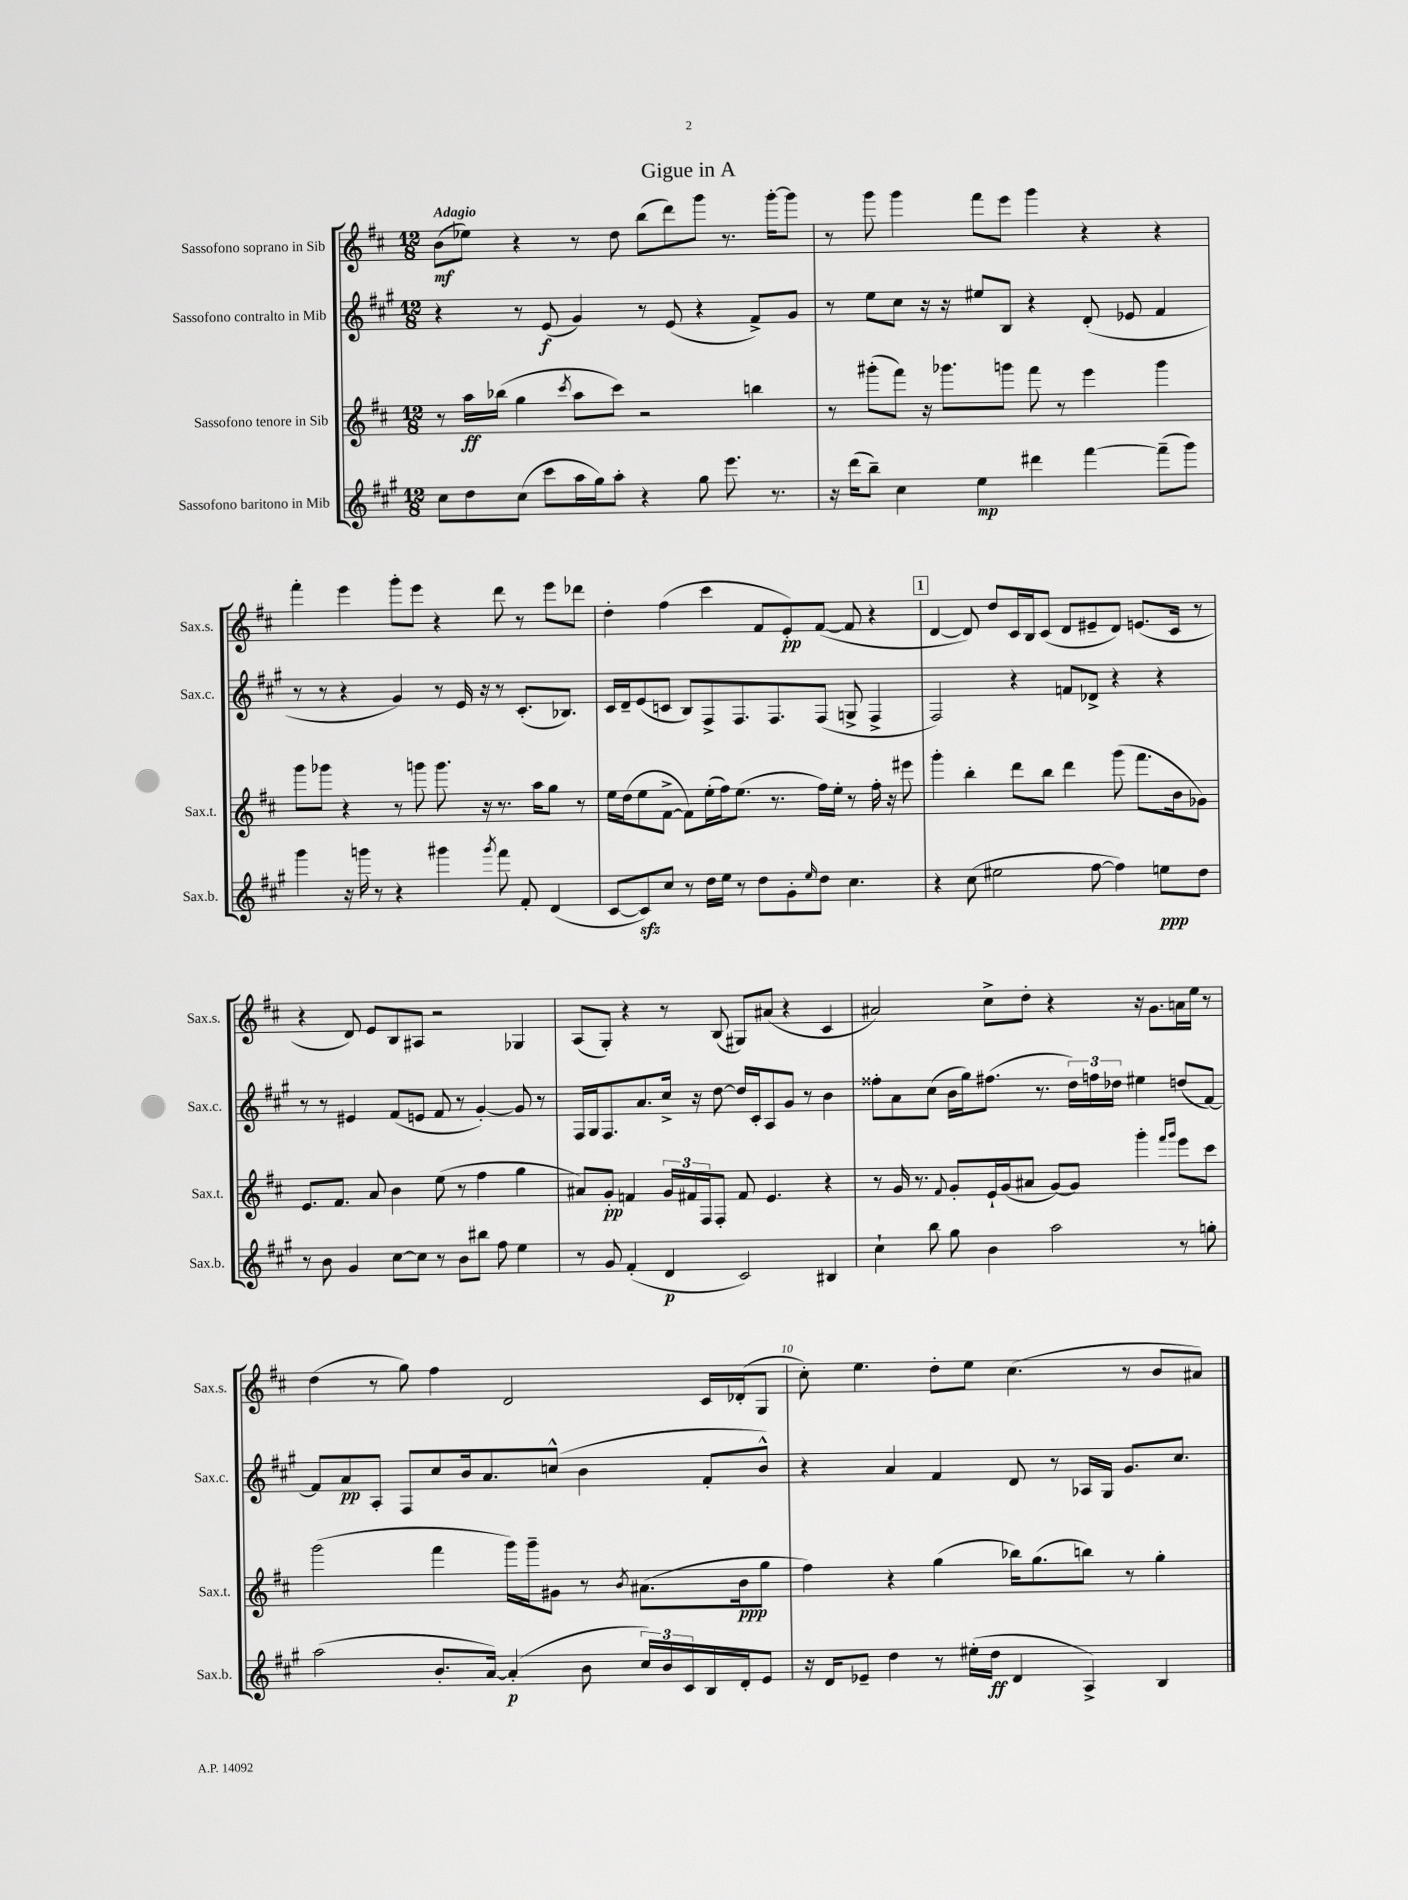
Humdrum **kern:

**kern	**dynam	**kern	**dynam	**kern	**dynam	**kern	**dynam
*part4	*part4	*part3	*part3	*part2	*part2	*part1	*part1
*staff4	*staff4	*staff3	*staff3	*staff2	*staff2	*staff1	*staff1
*I"Sassofono baritono in Mib	*	*I"Sassofono tenore in Sib	*	*I"Sassofono contralto in Mib	*	*I"Sassofono soprano in Sib	*
*I'Sax.b.	*	*I'Sax.t.	*	*I'Sax.c.	*	*I'Sax.s.	*
*clefG2	*	*clefG2	*	*clefG2	*	*clefG2	*
*k[f#c#g#]	*	*k[f#c#]	*	*k[f#c#g#]	*	*k[f#c#]	*
*M12/8	*	*M12/8	*	*M12/8	*	*M12/8	*
=1	=1	=1	=1	=1	=1	=1	=1
!	!	!	!	!	!	!LO:TX:a:B:t=Adagio	!
8cc#\L	.	8r	.	4r	.	(8b\L	mf
8dd\	.	16aa\LL	ff	.	.	8ee-X\J)	.
.	.	(16bb-X\JJ	.	.	.	.	.
(8cc#\J	.	4gg\	.	8r	.	4r	.
8ccc#\L	.	.	.	(8e/	f	.	.
.	.	8qccc#/	.	.	.	.	.
16aa\L	.	8aa\L	.	4g#/)	.	8r	.
16gg#\J)	.	.	.	.	.	.	.
8aa'\J	.	8ccc#\J)	.	.	.	8dd\	.
4r	.	2r	.	8r	.	(8bb\L	.
.	.	.	.	(8e/	.	8ddd\)	.
8gg#\	.	.	.	4r	.	8ggg\J	.
8.eee\	.	.	.	.	.	8.r	.
.	.	4bbn\	.	8f#^/L)	.	.	.
8.r	.	.	.	.	.	[16ggg'\KL	.
.	.	.	.	8g#/J	.	8ggg\J]	.
=2	=2	=2	=2	=2	=2	=2	=2
16r	.	8r	.	8r	.	8r	.
(16ddd\KL	.	.	.	.	.	.	.
8bb~\J)	.	(8ggg#X'\L	.	8ee\L	.	8ggg\	.
4cc#\	.	8fff#\J)	.	8cc#\J	.	4ggg\	.
.	.	16r	.	16r	.	.	.
.	.	8.ggg-X\L	.	16r	.	.	.
4ee\	mp	.	.	8ee#X/L	.	8fff#\L	.
.	.	8gggn\J	.	8B/J	.	8eee\J	.
4ddd#X\	.	8fff#\	.	4r	.	4ggg\	.
.	.	8r	.	.	.	.	.
[4fff#\	.	4eee\	.	(8d'/	.	4r	.
.	.	.	.	8e-X/	.	.	.
(8fff#~\L]	.	4ggg\	.	4f#/	.	4r	.
8ggg#\J)	.	.	.	.	.	.	.
!!LO:LB:g=z
=3	=3	=3	=3	=3	=3	=3	=3
4ggg#\	.	8ggg\L	.	8r	.	4fff#'\	.
.	.	8ggg-X\J	.	8r	.	.	.
16r	.	4r	.	4r	.	4eee\	.
16gggn\	.	.	.	.	.	.	.
8r	.	.	.	.	.	.	.
4r	.	8r	.	4g#/)	.	8ggg'\L	.
.	.	8gggn\	.	.	.	8eee\J	.
4ggg#X\	.	8.ggg\	.	8r	.	4r	.
.	.	.	.	16e/	.	.	.
.	.	16r	.	16r	.	.	.
8qggg#/	.	.	.	.	.	.	.
8fff#\	.	8.r	.	8r	.	8ddd\	.
8f#'/	.	.	.	(8.c#'/L	.	8r	.
.	.	16aa\KL	.	.	.	.	.
(4d/	.	8gg\J	.	.	.	8eee\L	.
.	.	.	.	8.B-X/J)	.	.	.
.	.	8r	.	.	.	8ddd-X\J	.
=4	=4	=4	=4	=4	=4	=4	=4
[8c#/L	.	16ee\LL	.	16c#/LL	.	4dd'\	.
.	.	(16dd\J	.	16d~/J	.	.	.
8c#zz/])	.	8ee\	.	(8e/	.	.	.
8cc#/J	.	[8f#^\J	.	8cn/J	.	(4ff#\	.
8r	.	8f#\L])	.	8B/L)	.	.	.
16dd\LL	.	(16ee'\L	.	8F#^/	.	4ccc#\	.
16ee\JJ	.	16ff#\J)	.	.	.	.	.
8r	.	(8.ee\J	.	8.F#/	.	.	.
8dd\L	.	.	.	.	.	8f#/L	.
.	.	8.r	.	8.F#/	.	.	.
8g#'\	.	.	.	.	.	8e'/)	pp
16qqee/	.	.	.	.	.	.	.
8dd\J	.	16ff#\LL)	.	(8F#/J	.	([8f#/J	.
.	.	16ee'\JJ	.	.	.	.	.
4.cc#\	.	8r	.	8Gn^/	.	8f#/]	.
.	.	16ff#'\	.	4F#^/	.	4r	.
.	.	16r	.	.	.	.	.
.	.	8eee#X\	.	.	.	.	.
!!LO:REH:place=s1:t=1
=5	=5	=5	=5	=5	=5	=5	=5
4r	.	4ggg'\	.	2F#/)	.	[4d/	.
(8cc#\	.	4bb'\	.	.	.	8d/])	.
2ee#X\	.	.	.	.	.	8dd/L	.
.	.	8ddd\L	.	4r	.	16c#/L	.
.	.	.	.	.	.	16B/J	.
.	.	8bb\J	.	.	.	(8c#/J	.
.	.	4ddd\	.	8fn/L	.	8d/L	.
[8ff#\	.	.	.	8d-X^/J	.	8e#X~/	.
4ff#\])	.	(8ggg\	.	4r	.	8d/J)	.
.	.	8.fff#\L	.	.	.	(8.en/L	.
8een\L	ppp	.	.	4r	.	.	.
.	.	16b\k	.	.	.	16c#/Jk	.
8dd\J	.	8g-X\J)	.	.	.	8r	.
!!LO:LB:g=z
=6	=6	=6	=6	=6	=6	=6	=6
8r	.	8.e/L	.	8r	.	4r	.
8b\	.	.	.	8r	.	.	.
.	.	8.f#/J	.	.	.	.	.
4g#/	.	.	.	4e#X/	.	8d/)	.
.	.	8a/	.	.	.	8e/L	.
[8cc#\L	.	4b\	.	(8f#/L	.	8B/	.
8cc#\J]	.	.	.	8en/J	.	8A#X/J	.
8r	.	(8ee\	.	8f#/	.	2r	.
8b\L	.	8r	.	8r	.	.	.
8bb#X\J	.	4ff#\	.	[4g#'/)	.	.	.
8ff#\	.	.	.	.	.	.	.
4ee\	.	4gg\	.	8g#/]	.	4G-X/	.
.	.	.	.	8r	.	.	.
=7	=7	=7	=7	=7	=7	=7	=7
8r	.	8a#X/L)	.	16F#/LL	.	(8A/L	.
.	.	.	.	16G#/J	.	.	.
8g#/	.	8g'/J	pp	8.F#/	.	8G'/J)	.
(4f#'/	.	4fn/	.	.	.	4r	.
.	.	.	.	8.a/	.	.	.
4d/	p	24g/LL	.	16cc#^/Jk	.	8r	.
.	.	24f#X/	.	.	.	.	.
.	.	.	.	16r	.	.	.
.	.	24F#/J	.	.	.	.	.
.	.	8F#'/J	.	[8dd\	.	(8B/	.
2c#/)	.	8f#/	.	16dd/LL]	.	8G#X/L)	.
.	.	.	.	16c#'/J	.	.	.
.	.	4.e/	.	8A/	.	(8a#X/J	.
.	.	.	.	8g#/J	.	4r	.
.	.	.	.	8r	.	.	.
4B#X/	.	4r	.	4b\	.	4c#/	.
=8	=8	=8	=8	=8	=8	=8	=8
4cc#`\	.	8r	.	8ff##X'\L	.	2a#X/)	.
.	.	16g/	.	8a\	.	.	.
.	.	8.r	.	.	.	.	.
8bb\	.	.	.	(8cc#\J	.	.	.
.	.	8qqf#/	.	.	.	.	.
8gg#\	.	8g'/L	.	16b\LL	.	.	.
.	.	.	.	16gg#\J)	.	.	.
4b\	.	16e`/L	.	(8.ff#X\J	.	8cc#^\L	.
.	.	(16g/J	.	.	.	.	.
.	.	8a#X/J	.	.	.	8dd'\J	.
.	.	.	.	8.r	.	.	.
2aa\	.	[8g/L)	.	.	.	4r	.
.	.	8g/J]	.	24dd\LL)	.	.	.
.	.	.	.	24ffn\	.	.	.
.	.	.	.	24dd-X\JJ	.	.	.
.	.	4ggg'\	.	4ee#X\	.	16r	.
.	.	.	.	.	.	8.g\L	.
.	.	16qqfff#/LL	.	.	.	.	.
.	.	16qqggg/JJ	.	.	.	.	.
8r	.	8eee\L	.	(8ddn/L	.	16an\L	.
.	.	.	.	.	.	16ee\JJ	.
8ggn'\	.	8ccc#\J	.	[8f#/J)	.	8r	.
!!LO:LB:g=z
=9	=9	=9	=9	=9	=9	=9	=9
(2aa\	.	(2ggg\	.	8f#/L]	.	(4dd\	.
.	.	.	.	8a/	pp	.	.
.	.	.	.	8A'/J	.	8r	.
.	.	.	.	8F#/L	.	8gg\)	.
8.b'/L	.	4fff#\	.	8cc#/	.	4ff#\	.
.	.	.	.	16b/k	.	.	.
[16a/Jk)	.	.	.	8.a/	.	.	.
(4a'/]	p	16ggg\LL)	.	.	.	2d/	.
.	.	16ggg~\J	.	.	.	.	.
.	.	8g#X\J	.	(8ccn^^/J	.	.	.
8b\	.	8r	.	4b\	.	.	.
.	.	8qb/	.	.	.	.	.
24cc#/LL)	.	(8.a#X\L	.	.	.	.	.
24b/	.	.	.	.	.	.	.
24c#/	.	.	.	.	.	.	.
16B/	.	.	.	8f#'/L	.	16c#/LL	.
16d'/J	.	16b\k	ppp	.	.	(16d-X'/J	.
8e/J	.	8gg\J	.	8b^^/J)	.	8G/J	.
=10	=10	=10	=10	=10	=10	=10	=10
16r	.	4ff#\)	.	4r	.	8cc#'\)	.
16d/KL	.	.	.	.	.	.	.
8e-X~/J	.	.	.	.	.	4.ee\	.
4dd\	.	4r	.	4a/	.	.	.
8r	.	(4gg\	.	4f#/	.	8dd'\L	.
(16ee#X'\LL	.	.	.	.	.	8ee\J	.
16dd\JJ	ff	.	.	.	.	.	.
4d/	.	16bb-X\KL)	.	8d/	.	(4.cc#\	.
.	.	(8.gg\	.	.	.	.	.
.	.	.	.	8r	.	.	.
4A^/)	.	8bbn\J)	.	16A-X/LL	.	.	.
.	.	.	.	16G#/JJ	.	.	.
.	.	8r	.	8.g#/L	.	8r	.
4B/	.	4gg'\	.	.	.	8b/L	.
.	.	.	.	8.cc#/J	.	.	.
.	.	.	.	.	.	8a#X/J)	.
==	==	==	==	==	==	==	==
*-	*-	*-	*-	*-	*-	*-	*-
